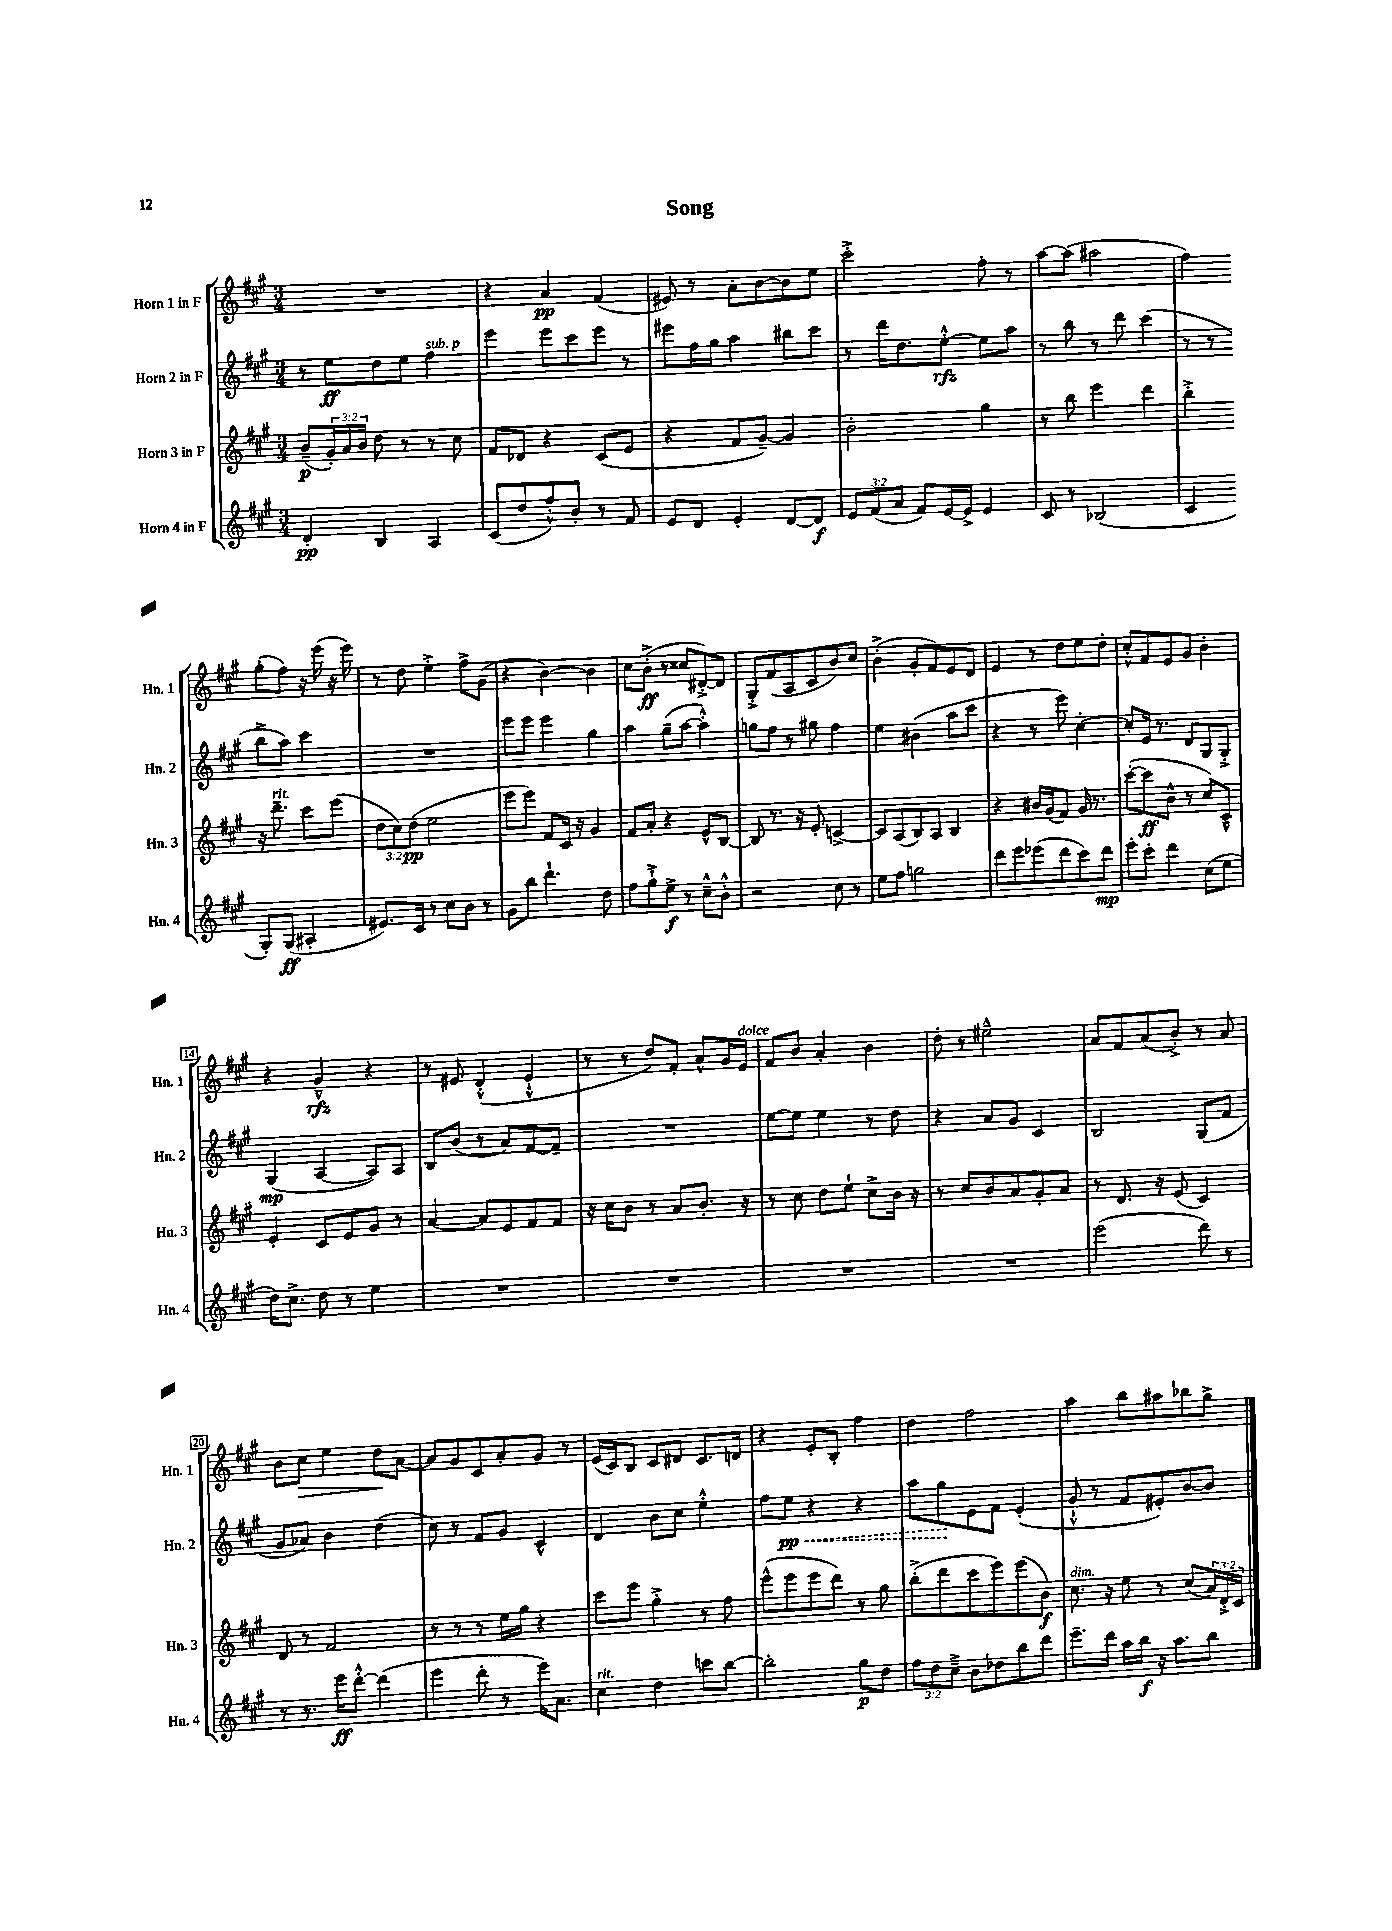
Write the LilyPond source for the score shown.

\header { title = "Song" }
<<
\new StaffGroup <<
\new Staff = "s0" \with { instrumentName = "Horn 1 in F" shortInstrumentName = "Hn. 1" } {
    \clef treble \key a \major \numericTimeSignature \time 3/4
    R2. |
    r4 a'4\pp fis'4( |
    eis'8) r8 a'8-. b'8~ b'8 e''8 |
    cis'''2-.-> fis''8-. r8 |
    a''8~ a''8( ais''2 |
    fis''4) gis''8-.( fis''8) r16 e'''16( r16 e'''16) |
    r8 d''8 e''4-.-> fis''8-> gis'8( |
    r4 b'4~) b'4 |
    cis''8 b'8-.->\ff( r8 cisis''8 dis'8~-.->) dis'8 |
    gis8-.-> fis'8( a8 cis'8 b'8) cis''8 |
    b'4-.->( gis'8-. fis'8) e'8 d'8 |
    e'4 r8 d''8 e''8 d''8-. |
    cis''8-.-^ fis'8 e'8 gis'8 b'4-. |
    r4 gis'4---^\rfz r4 |
    r8 eis'8 d'4-.-^( eis'4-!-^ |
    r8 r8 d''8) fis'8-. a'8-^ gis'16 e'16^\markup { \italic "dolce" } |
    fis'8 b'8 a'4-. b'4 |
    d''8-. r8 eis''2---^ |
    a'8 fis'8 a'8( b'8-.->) r8 a'8 |
    b'8 cis''8\> e''4 d''8\! a'8~ |
    a'8 gis'8 cis'8 a'8-. gis'8 r8 |
    e'16( cis'16) b8 cis'8 dis'8 cis'8. d'16 |
    r4 e'8-. b8-. fis''4 |
    d''4 fis''2 |
    a''4 b''8 ais''8 bes''8 gis''8-> \bar "|." |
}
\new Staff = "s1" \with { instrumentName = "Horn 2 in F" shortInstrumentName = "Hn. 2" } {
    \clef treble \key a \major \numericTimeSignature \time 3/4
    r8 e''8\ff d''8 e''8 fis''4^\markup { \italic "sub. p" } |
    e'''4 e'''8 cis'''8 e'''8 r8 |
    eis'''8 fis''16 gis''16 a''4 bis''8 cis'''8 |
    r8 d'''16 d''8. e''8~-.-^\rfz e''8 a''8 |
    r8 b''8 r8 d'''8 cis'''4( |
    r8 r8 b''8-> a''8) cis'''4 |
    R2. |
    e'''8 e'''8 e'''4 gis''4 |
    a''4 gis''8--( a''8~ a''4-.-^) |
    g''8 fis''8 r8 gis''8 fis''4 |
    e''4 bis'4( a''8 cis'''8 |
    r4 r8 e'''8) cis''4~-. |
    cis''8-. e'16 r8. d'8 gis8 gis8-.-> |
    gis4\mp( a4~ a8) a8 |
    b8 b'8( r8 a'8) fis'8~ fis'8-- |
    R2. |
    e''8~ e''8 e''4 r8 d''8 |
    r4 a'8 gis'8 cis'4 |
    b2 gis8( fis'8 |
    gis'8 aes'8) b'4 d''4( |
    cis''8) r8 fis'8 gis'8 cis'4-^ |
    d'4 b'8 cis''8 e''4-.-^ |
    fis''8 \once \override Hairpin.style = #'dashed-line e''8\pp\< r4 r4 |
    a''8 gis''8\! e'8 fis'8 e'4-.( |
    gis'8-!-^ r8 fis'8 eis'8-.) b'8~ b'8 \bar "|." |
}
\new Staff = "s2" \with { instrumentName = "Horn 3 in F" shortInstrumentName = "Hn. 3" } {
    \clef treble \key a \major \numericTimeSignature \time 3/4 \override Staff.TupletNumber.text = #tuplet-number::calc-fraction-text
    b'8--\p( \tuplet 3/2 { gis'16-.) a'16 b'16 } d''8 r8 r8 cis''8 |
    fis'8 des'8 r4 cis'8( e'8 |
    r4 fis'8 gis'8~--) gis'4 |
    b'2-. gis''4 |
    r8 b''8 e'''4 d'''4 |
    b''4-.-> r16 d'''8.--^\markup { \italic "rit." } cis'''8 e'''8( |
    \tuplet 3/2 { d''8 cis''8) d''8\pp( } e''2 |
    e'''8 e'''8) fis'8 cis'16 r16 gis'4 |
    fis'8 a'8-. r4 e'8-^ b8~ |
    b8 r8. r16 e'8-. c'4~-> |
    c'8 a8( b8) a8 b4 |
    r4 bis'16 gis'16( fis'8) gis'16 r8. |
    cis'''8~-.( cis'''8\ff b'8-^ r8 cis''8) cis'8---^ |
    e'4-. cis'8 e'8 gis'8 r8 |
    a'4~ a'8 e'8 fis'8 fis'8 |
    r16 cis''16 b'8 r8 a'8 b'8.-. r16 |
    r8 cis''8 d''8 e''8-! cis''8-> b'16 r16 |
    r8 cis''8 b'8 a'8 gis'8-. a'8 |
    r8 d'8. r16 e'8( cis'4) |
    d'8 r8 fis'2 |
    r8 r8 r8 e''16 gis''16 r4 |
    cis'''8 e'''8 gis''4-.-> r8 fis''8 |
    e'''8-^( e'''8 e'''8 d'''8) r8 gis''8 |
    b''8-.->( d'''8 cis'''8 e'''8) e'''8( b'8\f) |
    cis''8.^\markup { \italic "dim." } r16 e''8 r8 cis''8( \tuplet 3/2 { a'16) d'16-.-> cis'16 } \bar "|." |
}
\new Staff = "s3" \with { instrumentName = "Horn 4 in F" shortInstrumentName = "Hn. 4" } {
    \clef treble \key a \major \numericTimeSignature \time 3/4 \override Staff.TupletNumber.text = #tuplet-number::calc-fraction-text
    d'4-.\pp b4 a4 |
    cis'8( d''8 fis''8-.-^) b'8-. r8 fis'8 |
    e'8 d'8 e'4-. d'8~ d'8\f |
    \tuplet 3/2 { e'8 fis'8( a'8 } fis'8) e'16~ e'16-> e'4 |
    cis'8 r8 bes2( |
    cis'4 gis8-.) gis8\ff( ais4-. |
    eis'8.) cis'16 r8 cis''8 b'8 r8 |
    gis'8 b''8 d'''4.-! d''8 |
    fis''8 gis''8-!-> e''8->\f r8 cis''8---^ b'8-.-^ |
    r2 cis''8 r8 |
    e''8 fis''8 g''2 |
    d'''8 e'''8 ees'''8( d'''8 cis'''8) d'''8\mp |
    e'''8-. cis'''8-. d'''4 cis''8( e''8 |
    d''16) cis''8.-> d''8 r8 e''4 |
    R2. |
    R2. |
    R2. |
    R2. |
    e'''2( d'''8) r8 |
    r8 r8. e'''16\ff d'''8~-.-^ d'''4( |
    e'''4 d'''8-. r8 e'''16) a'8. |
    cis''4^\markup { \italic "rit." } d''4 c'''8 b''8~ |
    b''2-. gis''8\p d''8 |
    \tuplet 3/2 { fis''8 d''8 cis''8---> } b'8 des''8 b''8 d'''8 |
    e'''8.-- d'''16 a''16 b''16\f r16 a''8. b''8 \bar "|." |
}
>>
>>
\layout { \context { \Score \override BarNumber.stencil = #(make-stencil-boxer 0.1 0.3 ly:text-interface::print) } }
